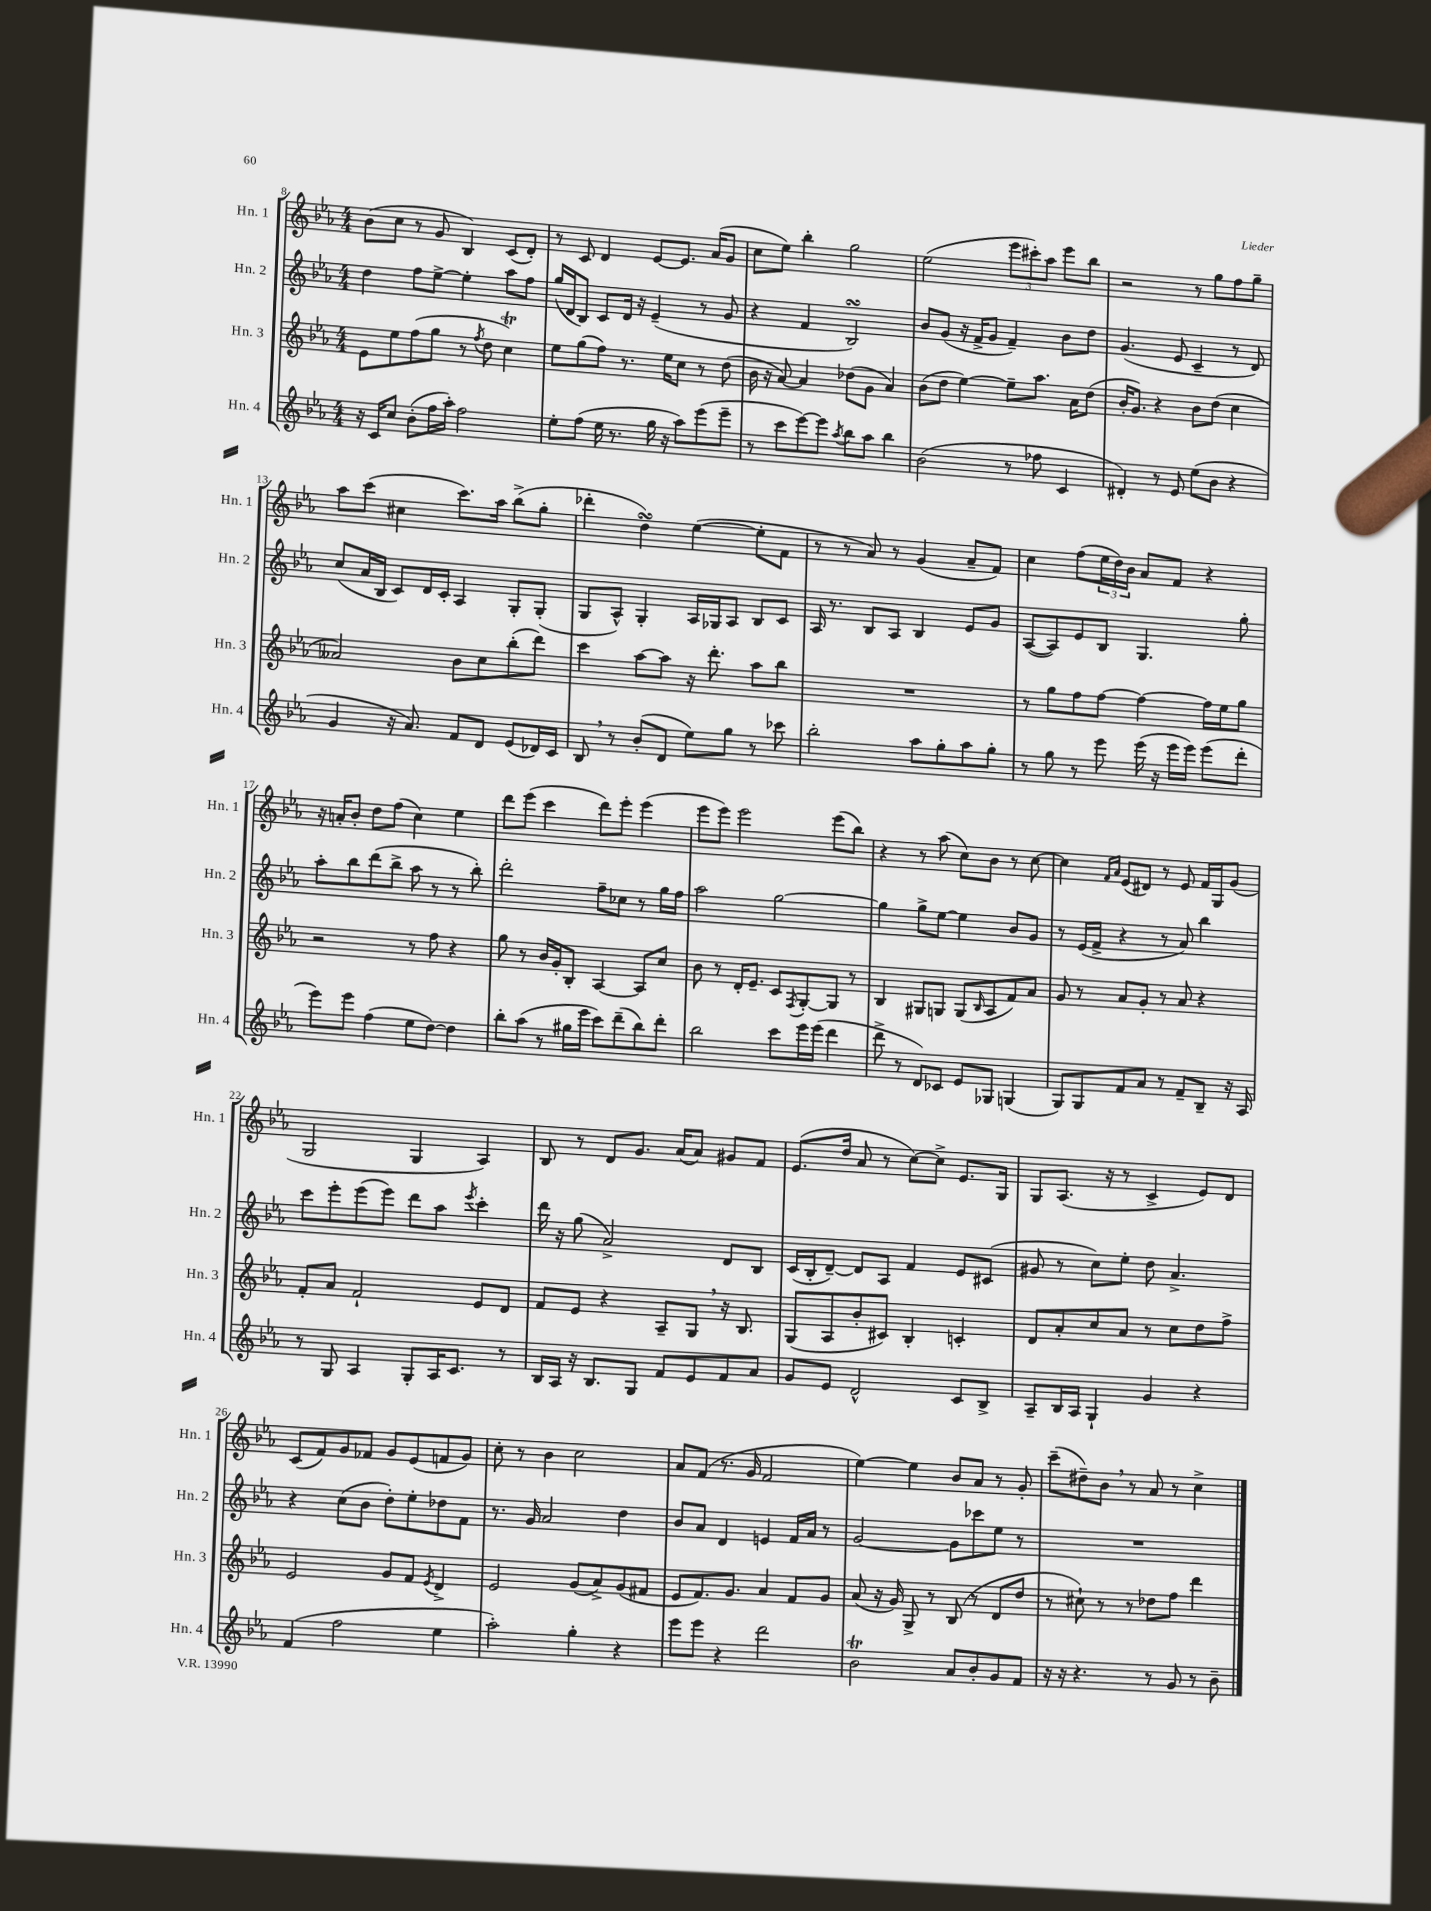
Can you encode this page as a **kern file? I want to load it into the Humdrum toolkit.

**kern	**kern	**kern	**kern
*staff4	*staff3	*staff2	*staff1
*clefG2	*clefG2	*clefG2	*clefG2
*k[b-e-a-]	*k[b-e-a-]	*k[b-e-a-]	*k[b-e-a-]
*M4/4	*M4/4	*M4/4	*M4/4
16r	8e-	4dd	(8b-
16c	.	.	.
8cc	8ee-	.	8cc
(8b-'	(8ff	8ff	8r
16ff	8gg	[8ee-^	8g
16aa-')	.	.	.
2ff	8r	4ee-']	4B-)
.	8qff	.	.
.	8dd	.	.
.	4cc)	8aa-	(8c
.	.	8ff	8d')
=	=	=	=
8ee-'	8ee-	(16gg	8r
.	.	16d	.
(8ff	(8gg	8B-)	8c
16ee-	8ff)	8c	4d
8.r	.	.	.
.	8.r	16d	.
.	.	16r	.
16gg	.	(4e-~	[8e-
16r	16ee-	.	.
8aa-)	8cc	.	8.e-]
(8eee-	8r	8r	.
.	.	.	(16a-
8eee-~	(8dd	8g	8g
=	=	=	=
8r	16b-	4r	8cc
.	16r	.	.
8ccc	[8a-)	.	8ee-)
[8eee-)	4a-]	4f	4bb-'
8eee-]	.	.	.
8qaa-	.	.	.
8bb-	(8dd-	2B-)	2gg
8aa-	8g	.	.
4bb-	4a-)	.	.
=	=	=	=
(2b-	(8b-	8b-	(2ee-
.	8dd	(8g	.
.	[4ee-)	16r	.
.	.	16f^	.
.	.	8g	.
8r	8ee-~]	4f~)	12eee-
.	.	.	12ccc#')
8ff-	8.aa-	.	.
.	.	.	12aa-
4c	.	8b-	8eee-
.	16a-	.	.
.	(8dd	8dd	8bb-
=	=	=	=
4d#')	16b-'	(4.g	2r
.	8.g)	.	.
8r	4r	.	.
8e-	.	8e-	.
(8ee-	8b-	4c~	8r
8b-	(8dd	.	8gg
4r	4cc	8r	8ff
.	.	8d)	8gg~
=	=	=	=
4g	2a--)	(8cc	8aa-
.	.	16a-	(8ccc
.	.	16B-	.
16r	.	8c)	4cc#
8.a-)	.	.	.
.	.	16d	.
.	.	16c'	.
8f	8b-	4A-	8.ccc)
8d	8cc	.	.
.	.	.	16aa-
(8e-	(8bb-'	8G'	(8bb-^
16d-)	8ddd)	(8G'	8gg'
16c	.	.	.
=	=	=	=
8B-	4ccc	8G	4ddd-'
8r	.	8A-^^)	.
(8b-'	[8aa-	4G'	4dd)
8d	8aa-]	.	.
8ee-)	16r	16A-	([4ee-
.	8.ddd'	16G-	.
8gg	.	8A-	.
8r	8aa-	8B-	8ee-']
8ccc-	8bb-	8c	8f
=	=	=	=
2bb-'	1r	16A-	8r
.	.	8.r	.
.	.	.	8r
.	.	8B-	8a-)
.	.	8A-	8r
8aa-	.	4B-	(4g
8gg'	.	.	.
8aa-	.	8e-	8a-~
8gg'	.	8g	8f)
=	=	=	=
8r	8r	([8A-	4cc
8gg	8gg	8A-])	.
8r	8ff	8e-	(8ff
8eee-	[8ff	8B-	24ee-
.	.	.	24dd)
.	.	.	24b-
(16eee-	4ff_	4.G	8a-
16r	.	.	.
16eee-	.	.	8f
16eee-)	.	.	.
(8eee-	16ff]	.	4r
.	16ee-	.	.
8ddd'	8gg	8gg'	.
=	=	=	=
8eee-)	2r	8aa-'	16r
.	.	.	16a'
8eee-	.	8bb-	8b-'
(4ff	.	(8ddd	8dd
.	.	8bb-^	(8ff
8ee-	8r	8aa-	4cc)
[8dd)	8ff	8r	.
4dd]	4r	8r	4ee-
.	.	8bb-')	.
=	=	=	=
8bb-'	8gg	2ddd'	8ddd
(8aa-	8r	.	(8eee-
8r	16b-	.	4ccc
.	16g'	.	.
16gg#	8B-'	.	.
16eee-	.	.	.
8ccc)	[4A-	8ff~	8ddd)
(8ddd~	.	8cc-	8eee-'
8bb-)	8A-]	8r	(4eee-
8ddd'	8cc	16gg	.
.	.	16ff	.
=	=	=	=
2bb-	8b-	2aa-	8eee-
.	8r	.	8eee-)
.	16d'	.	2eee-
.	8.e-~	.	.
8ccc	8c	[2gg	.
.	8qF	.	.
16eee-	[8G'	.	.
(16eee-	.	.	.
4ddd	8G]	.	(8eee-
.	8r	.	8bb-)
=	=	=	=
8ddd^	4B-	4gg]	4r
8r	.	.	.
8d)	8G#	8gg^	8r
8c-	8G	[8ee-	(8aa-
8e-	(8G	4ee-]	8cc)
.	16qqB-	.	.
8G-	8A-	.	8b-
(4G	8f)	8b-	8r
.	8a-	8g	[8cc
=	=	=	=
8G)	8g	8r	4cc]
8G	8r	(16e-	.
.	.	16f^	.
.	.	.	16qqf
.	.	.	16qqa-
8f	8a-	4r	(8e-
8a-	8g'	.	8d#)
8r	8r	8r	8r
8f~	8a-	8a-)	8e-
8B-~	4r	4bb-	16f
.	.	.	16G
16r	.	.	(8g
16A-	.	.	.
=	=	=	=
8r	8f'	8ccc	2G
8G	8a-	8eee-'	.
4A-	2f`	(8eee-	.
.	.	8eee-)	.
8G'	.	8ddd	4G
16A-	.	8aa-	.
8.c	.	.	.
.	.	8qeee-	.
.	8e-	4ccc'	4A-)
8r	8d	.	.
=	=	=	=
16B-	8f	16ddd	8B-
16A-	.	16r	.
16r	8e-	(8gg	8r
8.B-	.	.	.
.	4r	2a-^)	8d
8G	.	.	8.g
8f	8A-~	.	.
.	.	.	(16a-
8e-	8G	.	8a-)
8f	16r	8d	8g#
.	8.B-	.	.
8a-	.	8B-	8f
=	=	=	=
8g	(8G	(16c	(8.e-
.	.	16B-'	.
8e-	8A-	[8d~)	.
.	.	.	16dd
2d^^	8b-'	8d]	8a-
.	8c#)	8A-	8r
.	4B-'	4f	[8cc)
.	.	.	8cc^]
8c	4c'	8e-	8.e-
8B-^	.	(8c#	.
.	.	.	16G
=	=	=	=
8A-~	8d	8g#	8G
16B-	8a-'	8r	(8.A-
16A-	.	.	.
4G`	8cc	8cc)	.
.	.	.	16r
.	8a-	8ee-'	8r
4g	8r	8dd	4c^
.	8cc	4.a-^	.
4r	8dd	.	8e-)
.	8ff^	.	8d
=	=	=	=
(4f	2e-	4r	(8c
.	.	.	8f)
2ff	.	(8cc	8g
.	.	8b-	8f-
.	8g	8dd')	8g
.	8f	8ee-'	(8e-
.	8qe-	.	.
4ee-	4d^	8dd-	8f
.	.	8f	8g)
=	=	=	=
2aa-')	2e-	8.r	8cc'
.	.	.	8r
.	.	16g	.
.	.	2a-	4b-
4gg'	(8g	.	2cc
.	8a-^)	.	.
4r	(8g	4dd	.
.	8f#	.	.
=	=	=	=
8eee-	8e-	8b-	8a-
8eee-	8.f)	8a-	(8f
4r	.	4d	8.r
.	8.g	.	.
.	.	.	16g
2ddd	4a-	4e	2f
.	8f	16f	.
.	.	16a-	.
.	8g	8r	.
=	=	=	=
2b-	(8a-	[2g	[4ee-)
.	16r	.	.
.	16g)	.	.
.	8G^	.	4ee-]
.	8r	.	.
8a-	(8B-	8g]	8b-
8b-'	8r	8ccc-	8a-
8g	8d	8ee-	8r
8f	8dd	8r	8g'
=	=	=	=
16r	8r	1r	(8ccc~
16r	.	.	.
4.r	8cc#`)	.	8dd#~)
.	8r	.	8b-
.	8r	.	8r
8r	8dd-	.	8a-
8g	8ff	.	8r
8r	4ddd	.	4cc^
8b-~	.	.	.
==	==	==	==
*-	*-	*-	*-
